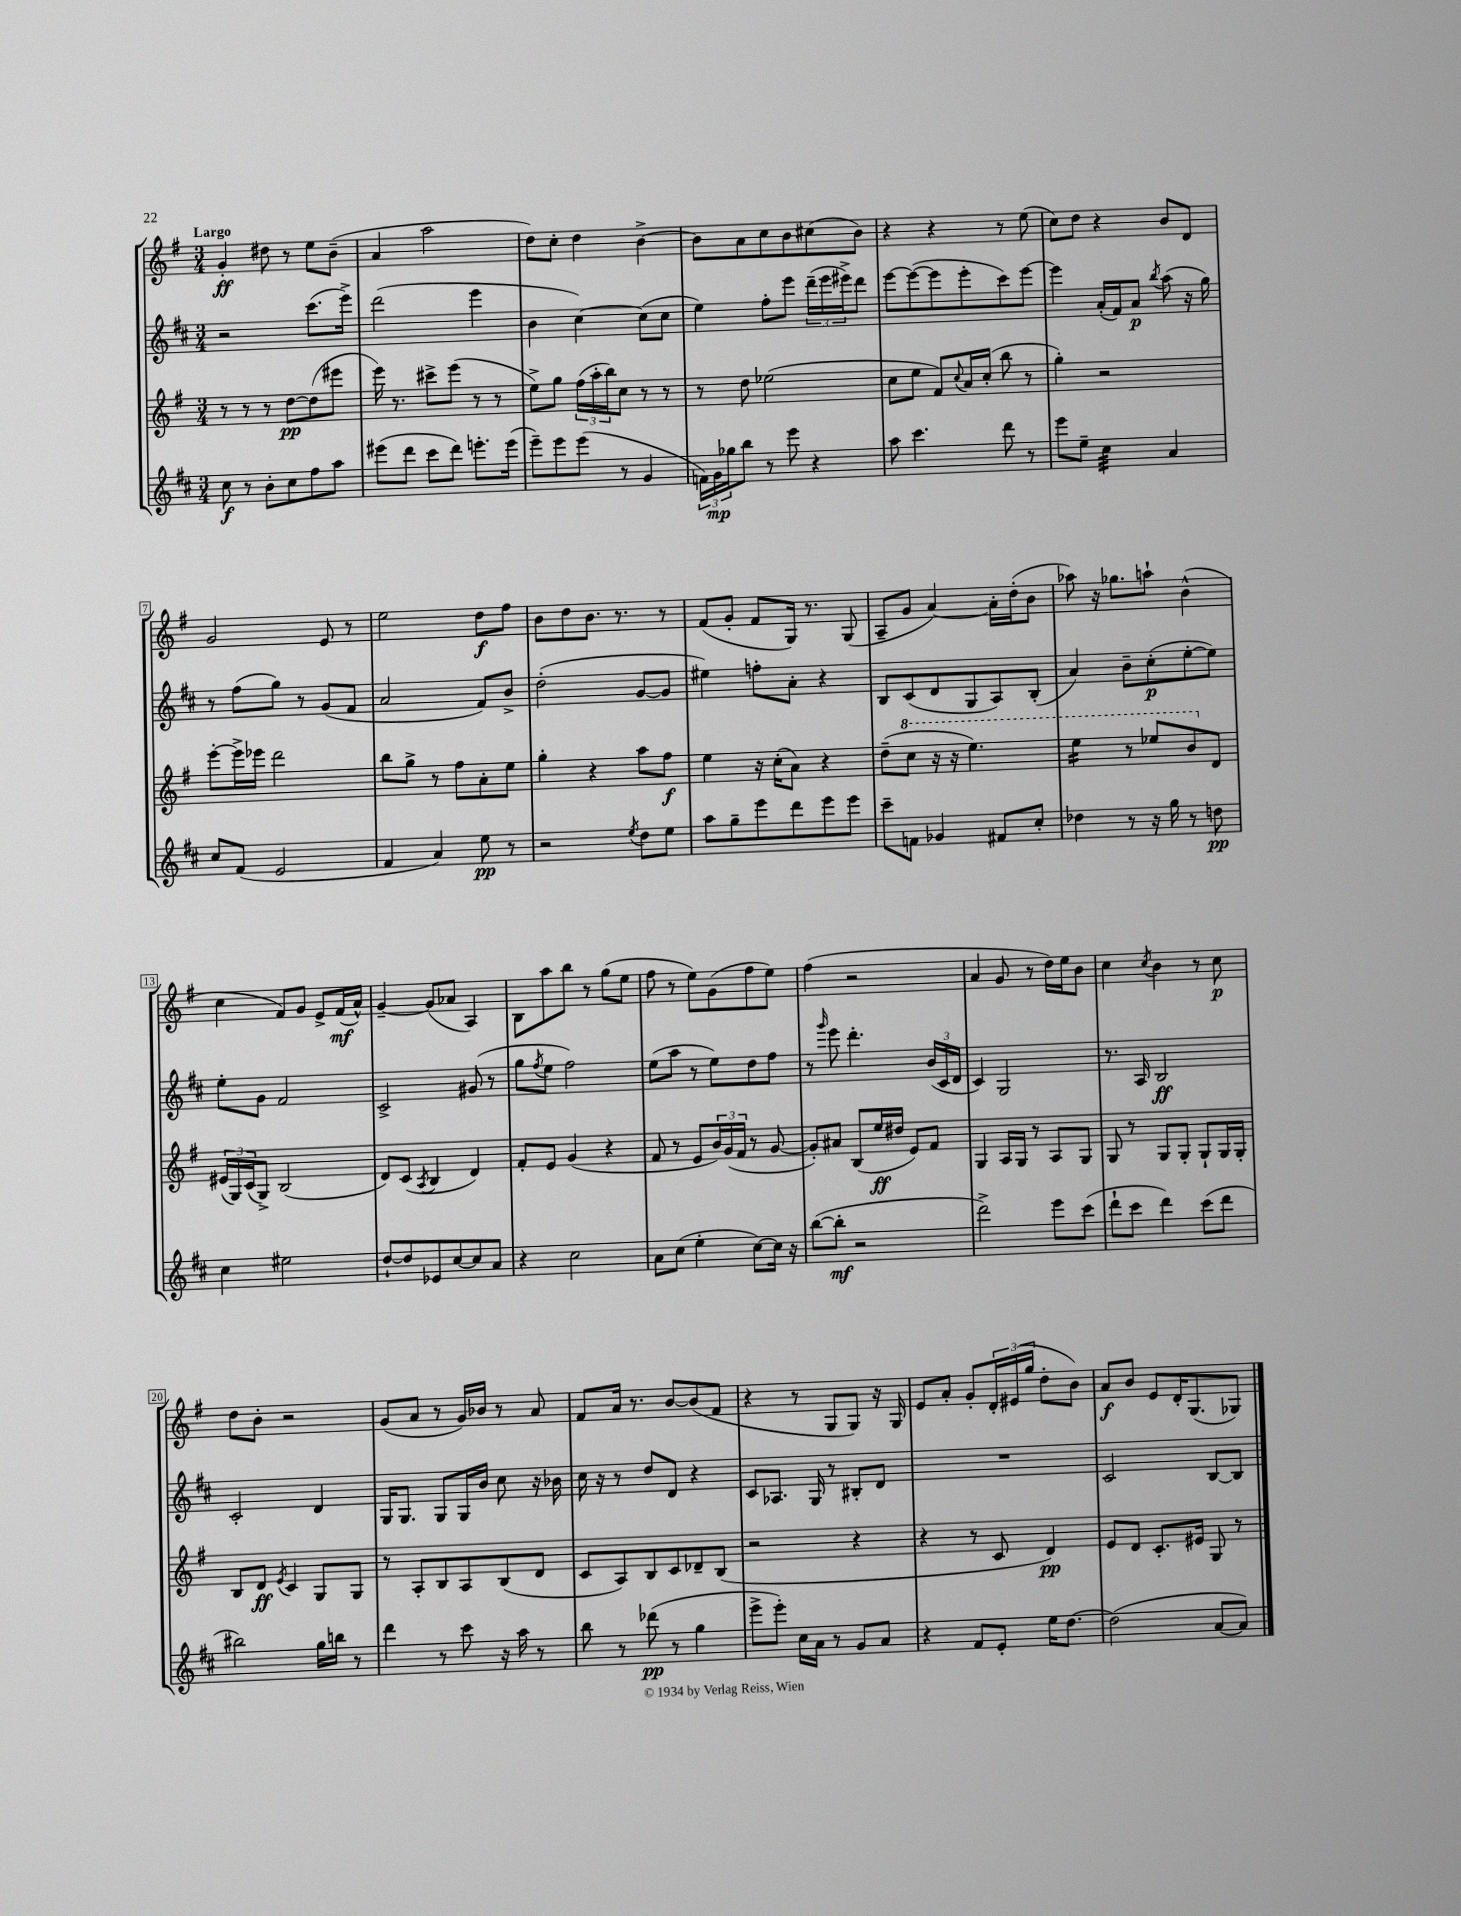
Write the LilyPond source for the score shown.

<<
\new StaffGroup <<
\new Staff = "s0" {
    \clef treble \key g \major \numericTimeSignature \time 3/4 \tempo "Largo"
    g'4-.\ff dis''8 r8 e''8 b'8--( |
    a'4 a''2 |
    d''8) c''8-. d''4 b'4~-> |
    b'8 a'8 c''8 b'8 cis''8( b'8) |
    r4 r4 r8 e''8( |
    c''8) d''8 r4 b'8 d'8 |
    g'2 e'8 r8 |
    e''2 d''8\f fis''8 |
    b'8 d''8 b'8. r8. r8 |
    fis'8( g'8-. fis'8 g16) r8. g8( |
    a8-- g'8 a'4~) a'16-. d''16-.( b'8 |
    aes''8) r16 ges''8. a''8-! b'4-^( |
    c''4 fis'8) g'8 e'8-> fis'16\mf( a'16-^) |
    g'4~-- g'8( aes'8 a4) |
    b8 a''8 b''8 r8 g''8( e''8 |
    fis''8 r8 e''8) g'8( fis''8 e''8) |
    fis''4( r2 |
    a'4 g'8 r8 d''16) e''16 b'8 |
    c''4 \acciaccatura { c''8 } b'4 r8 c''8\p |
    d''8 b'8-. r2 |
    g'8( a'8 r8 g'16) bes'16 r8 a'8 |
    fis'8 a'16 r8. b'8~ b'8( fis'8 |
    r4 r8 g8 g8) r16 g16 |
    e'8 a'8-. g'8-. \tuplet 3/2 { d'16-. eis'16( g''16 } d''8-. b'8) |
    a'8\f b'8 e'8 d'16-. g8.( ges8) \bar "|." |
}
\new Staff = "s1" {
    \clef treble \key d \major \numericTimeSignature \time 3/4
    r2 cis'''8.( e'''16->) |
    d'''2( e'''4 |
    b'4 cis''4~) cis''8( cis''8 |
    e''4) fis''8-. e'''8 \tuplet 3/2 { d'''16--( e'''16 eis'''16->) } d'''8 |
    e'''8~ e'''8~( e'''8 e'''8-. cis'''8) e'''8~ |
    e'''4 a'16-.( fis'16) a'8\p \acciaccatura { b''8 } a''8( r16 g''16) |
    r8 fis''8( g''8) r8 g'8( fis'8 |
    a'2 fis'8) b'8-> |
    d''2-.( g'8~ g'8 |
    eis''4) f''8-. a'8-. r4 |
    b8 cis'8( d'8 g8 a8) b8-.( |
    a'4) b'8-- cis''8-.\p( e''8~-. e''8) |
    e''8-. g'8 fis'2 |
    cis'2-> gis'8( r8 |
    g''8 \acciaccatura { fis''8 } e''8 fis''2) |
    e''8( a''8 r8 e''8) d''8 fis''8 |
    r8 \grace { g'''16 } e'''8 d'''4.-. \tuplet 3/2 { b'16( cis'16 d'16 } |
    cis'4) g2 |
    r8. a16 b2\ff |
    cis'2-. d'4 |
    g16 g8. g8 g16 b'16 cis''8 r16 bes'16 |
    cis''16 r16 r8 d''8 d'8 r4 |
    cis'8 aes8. g16 r8 bis8-. d'8 |
    R2. |
    cis'2 b8~ b8 \bar "|." |
}
\new Staff = "s2" {
    \clef treble \key g \major \numericTimeSignature \time 3/4
    r8 r8 r8 d''8~\pp d''8( eis'''8 |
    e'''16) r8. cis'''8-> e'''8( r8 r8 |
    e''8->) g''8 \tuplet 3/2 { fis''16( a''16-. b''16) } c''8 r8 r8 |
    r8 d''8 ees''2( |
    c''8 e''8 fis'8) \appoggiatura { c''8 } a'16 c''16-.( b''8 r8 |
    g''4-.) r2 |
    e'''8~-. e'''16-> ees'''16 d'''2 |
    b''8 g''8-> r8 fis''8 a'8-. e''8 |
    g''4-. r4 a''8 fis''8\f |
    e''4 r16 c''16-.( a'8) r4 |
    d''8--( \ottava #1 c'''8 r16 r16 e'''4.) |
    e'''4:16 r8 ees'''8 b''8 \ottava #0 d'8 |
    \tuplet 3/2 { eis'16( g16) c'16( } g8->) b2( |
    d'8) c'8( \acciaccatura { a8 } b4 d'4) |
    fis'8-. e'8 g'4( r4 |
    fis'8 r8 e'8 \tuplet 3/2 { b'16) g'16( fis'16 } r8 g'8~ |
    g'8-.) ais'8 b8( e''16\ff dis''16 e'8) fis'8 |
    g4 a16 g16 r8 a8 g8 |
    g8 r8 g8 g8-. g8-! g16 g16-. |
    b8 d'8\ff \acciaccatura { e'8 } c'4 g8 g8 |
    r8 a8-. b8 a8 b8( d'8 |
    c'8 a8) b8 c'8 des'8-- b8( |
    r2 r4 |
    r4 r8 c'8 d'4\pp) |
    e'8 d'8 c'8.-. eis'16 g8 r8 \bar "|." |
}
\new Staff = "s3" {
    \clef treble \key d \major \numericTimeSignature \time 3/4
    cis''8\f r8 b'8-. cis''8 fis''8 a''8 |
    eis'''8( d'''8 cis'''8 d'''8) e'''8.-. e'''16( |
    e'''8--) e'''8 e'''8( r8 g'4 |
    \tuplet 3/2 { f'16) g'16\mp ges''16 } b''8 r8 e'''8 r4 |
    a''8 cis'''4. d'''8 r8 |
    e'''8 e''8-- cis''4:32 a'4 |
    cis''8 fis'8( e'2 |
    fis'4 a'4) e''8\pp r8 |
    r2 \acciaccatura { e''8 } d''8 e''8 |
    a''8 g''8-- e'''8 d'''8 e'''8 e'''8 |
    cis'''8-- f'8 ges'4 fis'8 cis''8-. |
    des''4 r8 r16 g''16 r8 d''8\pp |
    cis''4 eis''2 |
    d''8~-! d''8 ees'8 cis''8~ cis''8 a'8 |
    r4 cis''2 |
    a'8 cis''8( e''4-. cis''8~) cis''16 r16 |
    b''8~( b''8-.\mf r2 |
    d'''2->) e'''8 cis'''8( |
    d'''8-! cis'''8 d'''4) cis'''8( d'''8 |
    bis''2) g''16 b''16 r8 |
    d'''4 r8 cis'''8 r16 a''16 r8 |
    b''8 r8 des'''8\pp( r8 g''4 |
    e'''8-> e'''8-.) cis''16 a'16 r8 g'8 a'8 |
    r4 fis'8 e'8-. e''16 d''8.~ |
    d''2( a'8~ a'8) \bar "|." |
}
>>
>>
\layout { \context { \Score \override BarNumber.stencil = #(make-stencil-boxer 0.1 0.3 ly:text-interface::print) } }
